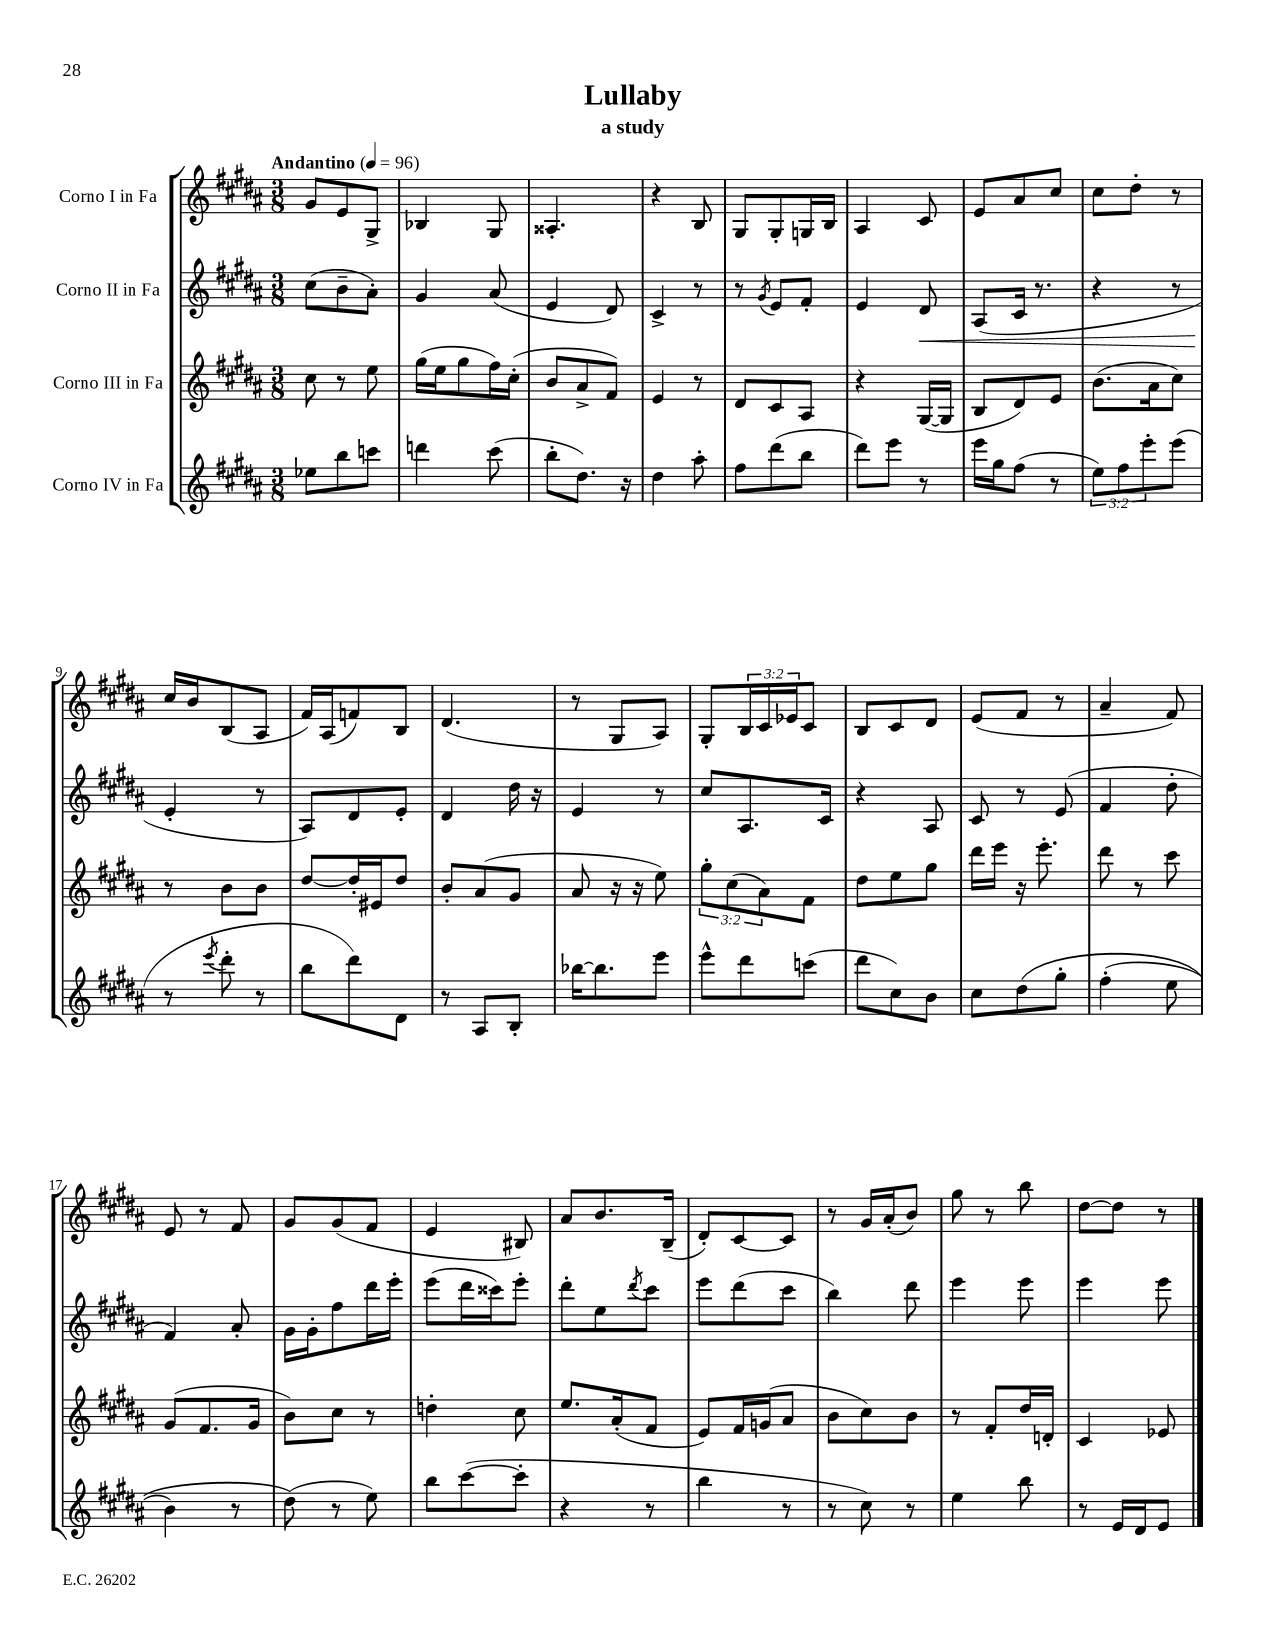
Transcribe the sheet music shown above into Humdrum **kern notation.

**kern	**kern	**kern	**kern
*staff4	*staff3	*staff2	*staff1
*clefG2	*clefG2	*clefG2	*clefG2
*k[f#c#g#d#a#]	*k[f#c#g#d#a#]	*k[f#c#g#d#a#]	*k[f#c#g#d#a#]
*M3/8	*M3/8	*M3/8	*M3/8
*MM96	*MM96	*MM96	*MM96
8ee-	8cc#	(8cc#	8g#
8bb	8r	8b~	8e
8ccc	8ee	8a#')	8G#^
=	=	=	=
4ddd	(16gg#	4g#	4B-
.	16ee	.	.
.	8gg#	.	.
(8ccc#	16ff#)	(8a#	8G#
.	(16cc#'	.	.
=	=	=	=
8bb'	8b	4e	4.A##'
8.dd#)	8a#^	.	.
.	8f#)	8d#)	.
16r	.	.	.
=	=	=	=
4dd#	4e	4c#^	4r
8aa#'	8r	8r	8B
=	=	=	=
8ff#	8d#	8r	8G#
.	.	8qg#	.
(8ddd#	8c#	8e	8G#'
8bb	8A#	8f#'	16G
.	.	.	16B
=	=	=	=
8ddd#)	4r	4e	4A#
8eee	.	.	.
8r	([16G#	8d#	8c#
.	16G#]	.	.
=	=	=	=
16eee	8B	(8A#	8e
16gg#	.	.	.
(8ff#	8d#)	16c#	8a#
.	.	8.r	.
8r	8e	.	8cc#
=	=	=	=
12ee)	(8.b	4r	8cc#
12ff#	.	.	.
.	.	.	8dd#'
12eee'	.	.	.
.	16a#	.	.
(8eee	8cc#)	8r	8r
=	=	=	=
8r	8r	4e'	16cc#
.	.	.	16b
8qeee	.	.	.
8ddd#'	8b	.	(8B
8r	8b	8r	8A#
=	=	=	=
8bb	[8dd#	8A#)	16f#)
.	.	.	(16A#
8ddd#)	16dd#']	8d#	8f)
.	16e#	.	.
8d#	8dd#	8e'	8B
=	=	=	=
8r	8b'	4d#	(4.d#
8A#	(8a#	.	.
8B'	8g#	16dd#	.
.	.	16r	.
=	=	=	=
[16bb-	8a#	4e	8r
8.bb-]	.	.	.
.	16r	.	8G#
.	16r	.	.
8eee	8ee)	8r	8A#)
=	=	=	=
8eee^^	12gg#'	8cc#	8G#'
.	(12cc#	.	.
8ddd#	.	8.A#	24B
.	12a#)	.	24c#
.	.	.	24e-
(8ccc	8f#	.	8c#
.	.	16c#	.
=	=	=	=
8ddd#	8dd#	4r	8B
8cc#)	8ee	.	8c#
8b	8gg#	8A#	8d#
=	=	=	=
8cc#	16ddd#	8c#	(8e
.	16eee	.	.
&(8dd#	16r	8r	8f#
.	8.eee'	.	.
8gg#'	.	(8e	8r
=	=	=	=
(4ff#'	8ddd#	4f#	4a#~
.	8r	.	.
8ee	8ccc#	8dd#'	8f#)
=	=	=	=
4b)	(8g#	4f#)	8e
.	8.f#	.	8r
8r	.	8a#'	8f#
.	16g#	.	.
=	=	=	=
(8dd#&)	8b)	16g#	8g#
.	.	16g#'	.
8r	8cc#	8ff#	(8g#
8ee)	8r	16ddd#	8f#
.	.	16eee'	.
=	=	=	=
8bb	4dd'	(8eee	4e
([8ccc#	.	16ddd#	.
.	.	16ccc##)	.
8ccc#']	8cc#	8eee'	8B#)
=	=	=	=
4r	8.ee	8ddd#'	8a#
.	.	8ee	8.b
.	(16a#'	.	.
.	.	8qddd#	.
8r	8f#	8ccc#	.
.	.	.	(16B~
=	=	=	=
4bb	8e)	8eee	8d#')
.	16f#	(8ddd#	[8c#
.	(16g	.	.
8r	8a#	8ccc#	8c#]
=	=	=	=
8r	8b	4bb)	8r
8cc#)	8cc#)	.	16g#
.	.	.	(16a#'
8r	8b	8ddd#	8b)
=	=	=	=
4ee	8r	4eee	8gg#
.	8f#'	.	8r
8bb	16dd#	8eee	8bb
.	16d'	.	.
=	=	=	=
8r	4c#	4eee	[8dd#
16e	.	.	8dd#]
16d#	.	.	.
8e	8e-	8eee	8r
==	==	==	==
*-	*-	*-	*-
